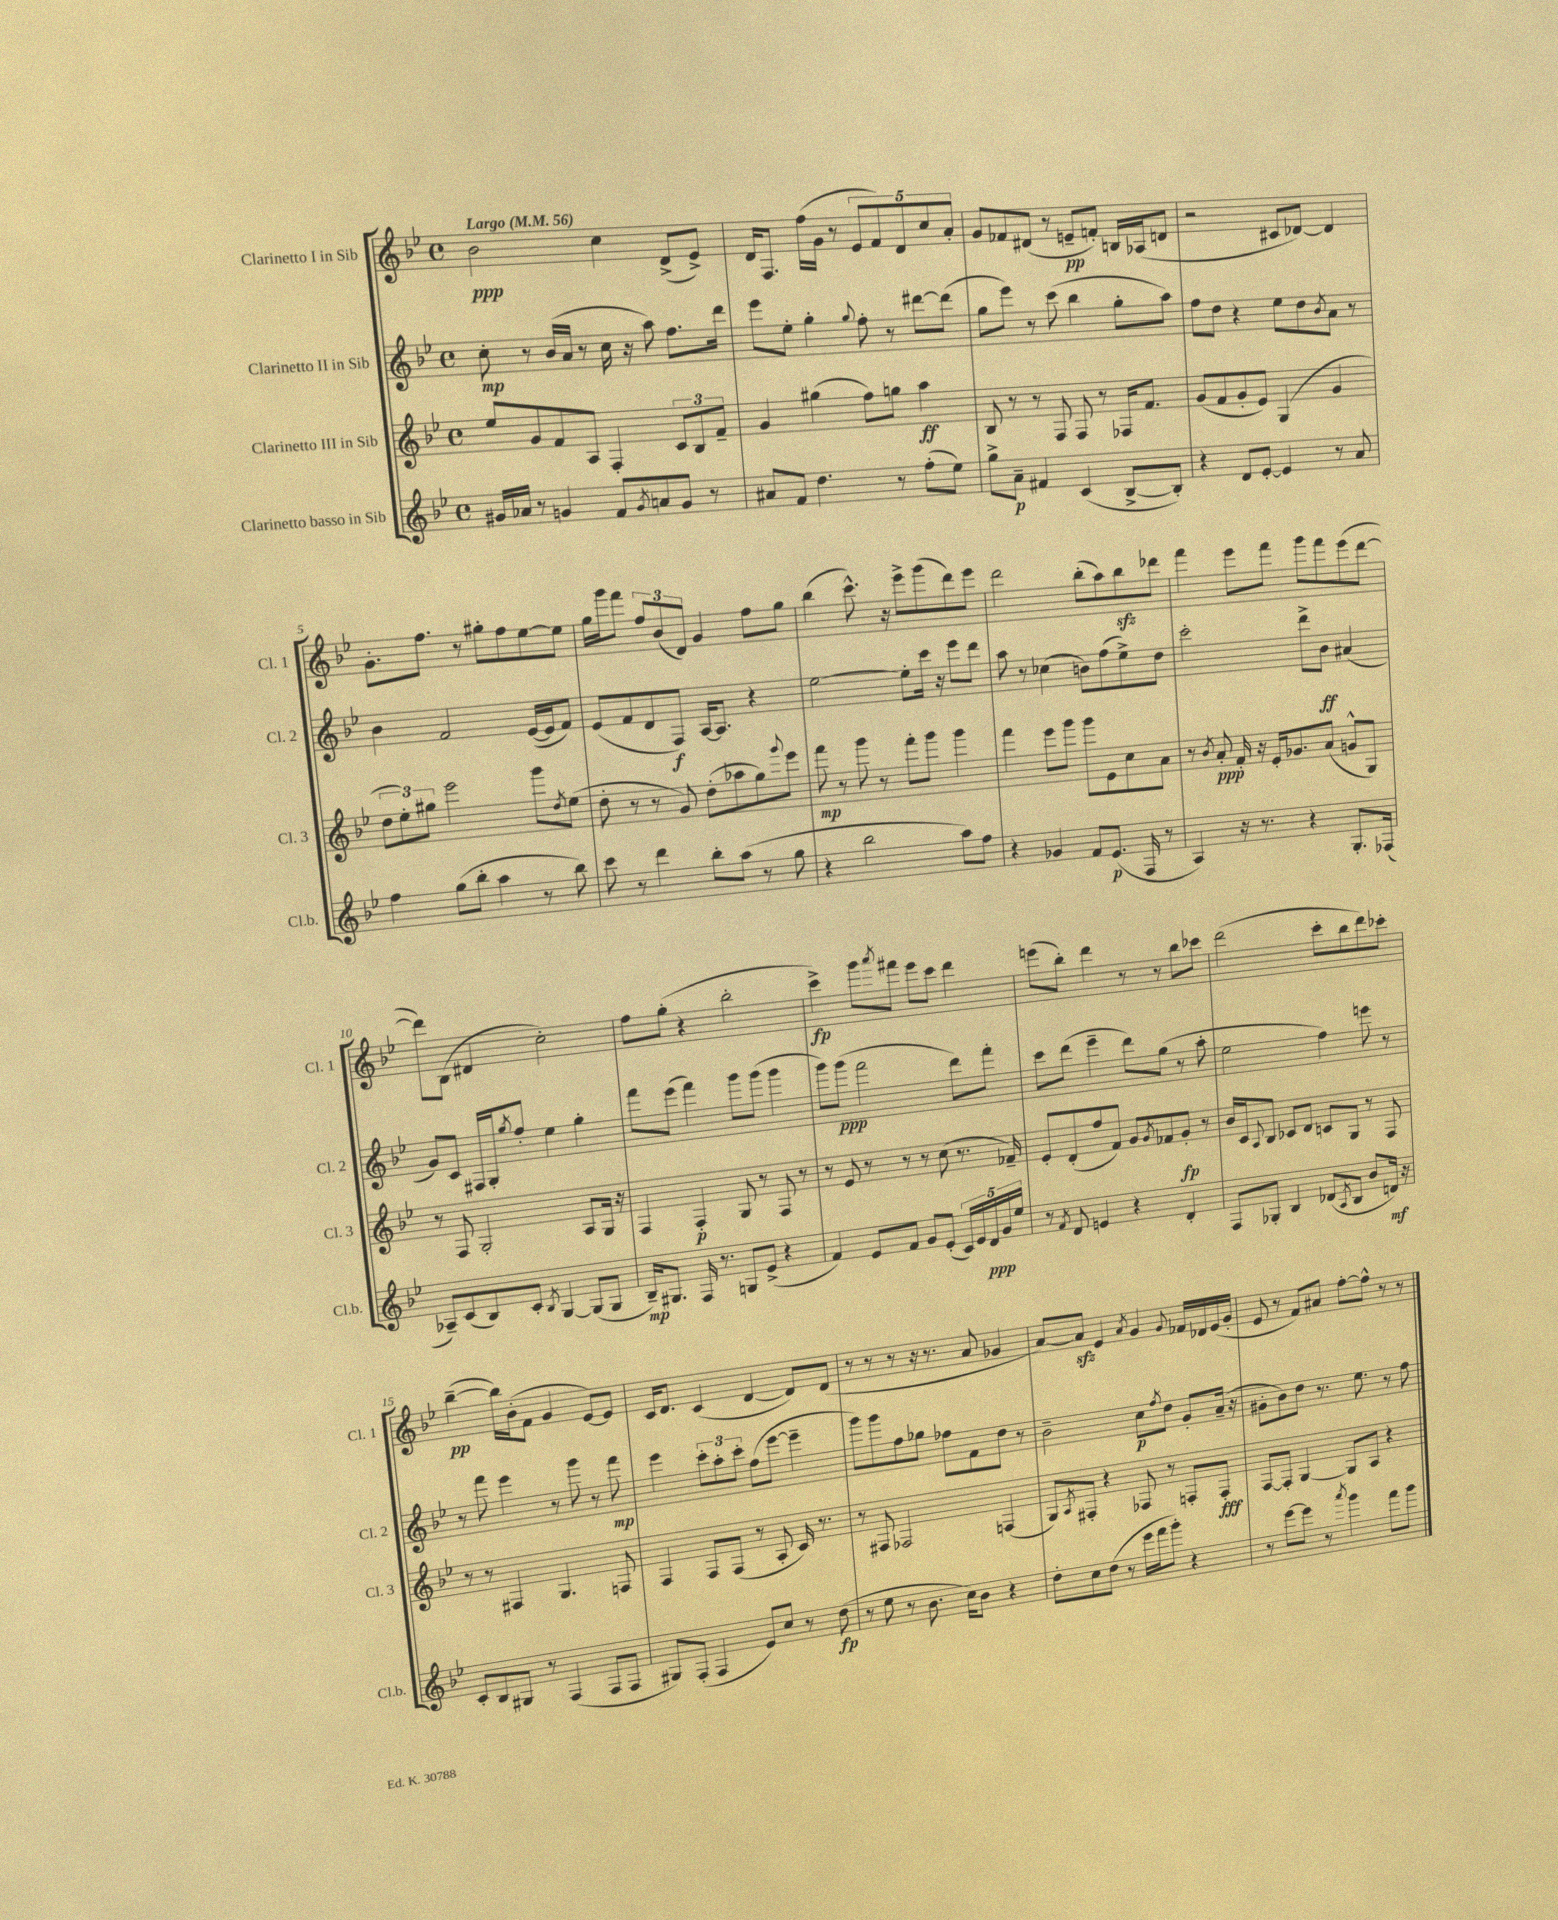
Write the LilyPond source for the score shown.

<<
\new StaffGroup <<
\new Staff = "s0" \with { instrumentName = "Clarinetto I in Sib" shortInstrumentName = "Cl. 1" } {
    \clef treble \key bes \major \defaultTimeSignature \time 4/4 \tempo "Largo" 4 = 56
    bes'2\ppp c''4 d'8->( ees'8->) |
    d'16 f8. f''16( g'16 r8 \tuplet 5/4 { ees'8 f'8) d'8 c''8 a'8-. } |
    g'8 fes'8 dis'8( r8 e'8--\pp f'8-.) b16 aes16( d'8 |
    r2 cis'8 des'8~) des'4 |
    g'8.-. f''8. r8 gis''8-. f''8 ees''8~ ees''8 |
    g''16 g'''16 f'''8 \tuplet 3/2 { f''8 bes'8( d'8) } g'4 f''8 g''8 |
    bes''4( c'''8.-^) r16 ees'''8-> g'''8( d'''8) ees'''8 |
    d'''2 bes''8-.( a''8) bes''8\sfz des'''8 |
    f'''4 ees'''8 f'''8 g'''8 f'''8 ees'''8( d'''8~ |
    d'''8) bes8( dis'4 c''2-.) |
    f''8 g''8-.( r4 bes''2-. |
    c'''4->\fp) g'''8 \acciaccatura { a'''8 } fis'''8 ees'''8 c'''8 d'''4 |
    e'''8( bes''8-.) d'''4 r8 r8 bes''8 ces'''8 |
    d'''2( c'''8-. bes''8 d'''8) ces'''8-. |
    bes''4~--\pp( bes''16) bes'16-.( f'8 g'4 ees'8~) ees'8 |
    c'16 d'8. c'4( d'4~ d'8) d'8( |
    r8 r8 r8 r16 r8. a'8 ges'4 |
    a'8~) a'8\sfz ees'4 \acciaccatura { a'8 } g'4 \appoggiatura { g'8 } fes'16 des'16 ees'16( g'16-. |
    ees'8 r8 f'8) ais'8 f''8~-. f''8-^ r8 r8 \bar "|." |
}
\new Staff = "s1" \with { instrumentName = "Clarinetto II in Sib" shortInstrumentName = "Cl. 2" } {
    \clef treble \key bes \major \defaultTimeSignature \time 4/4
    c''8-.\mp r8 bes'16( a'16 r8 c''16 r16 a''8) f''8. d'''16 |
    ees'''8 ees''8-. g''4-. \appoggiatura { g''8 } f''8-. r8 dis'''8~ dis'''8( |
    g''8 ees'''8) r8 c'''8( bes''4 g''8-. a''8) |
    f''8 d''8 r4 ees''8 d''8 \acciaccatura { bes'8 } a'8 r8 |
    bes'4 f'2 ees'16~( ees'16 f'8) |
    ees'8( f'8 d'8 f8\f) a16~ a8. r4 |
    ees''2~ ees''8-. c'''16 r16 ees'''8 d'''8 |
    a''8 r8 ces''4( b'8) f''8( ees''8->) d''8 |
    c'''2-. d'''8-> bes'8\ff ais'4( |
    g'8) c'8 fis16 g16-. \acciaccatura { g''8 } f''8-. ees''4 g''4-. |
    f'''8 ees'''8( f'''4) g'''8 g'''8( g'''4 |
    g'''8) g'''8\ppp( f'''2 d'''8) f'''8-. |
    c'''8 d'''8( ees'''4-- d'''8) g''8( r8 a''8-. |
    ees''2 f''4) e'''8 r8 |
    r8 f'''8 ees'''4 r8 g'''8 r8 f'''8\mp |
    ees'''4 \tuplet 3/2 { c'''8-. a''8-. c'''8-. } f''8( ees'''8~ ees'''4-- |
    g'''8) g'''8 f''8 ges''8 fes''8 f'8 d''8 r8 |
    bes'2-- c''8\p \acciaccatura { f''8 } d''8 g'8-. a'16--( r16 |
    gis'8-. bes'8) d''8 r8. ees''8. r8 f''8 \bar "|." |
}
\new Staff = "s2" \with { instrumentName = "Clarinetto III in Sib" shortInstrumentName = "Cl. 3" } {
    \clef treble \key bes \major \defaultTimeSignature \time 4/4
    ees''8 g'8 f'8 a8 f4-. \tuplet 3/2 { c'8 bes8 f'8-- } |
    g'4 gis''4( f''8) g''8 a''4\ff |
    bes8 r8 r8 f8 f8 r8 fes16 f'8. |
    g'8( f'8 g'8-. ees'8) g4( g'4 |
    \tuplet 3/2 { d''8 ees''8-.) gis''8 } ees'''2 g'''8 \acciaccatura { d''8 } ees''8( |
    d''8-. r8 r8 g'8) d''8-.( aes''8 g''8) \appoggiatura { g'''8 } ees'''8 |
    f'''8\mp r8 g'''8 r8 f'''8-. g'''8 g'''4 |
    f'''4 ees'''8 g'''8 g'''8 ees'8 c''8 a'8 |
    r8 \acciaccatura { bes'8 } a'8-.\ppp f'16-. r16 ees'16-. ges'8. a'8( g'8-^ g8) |
    r8 f8 g2-. a8 g16 r16 |
    f4 f4-.\p g8 r8 f8 r8 |
    r8 ees'8 r8 r8 r8 c''8( r8. fes'16--) |
    ees'8-. d'8-.( f''8 f'8) g'8 \acciaccatura { g'8 } fes'8 g'8-.\fp r8 |
    bes'16 c'16 \appoggiatura { a8 } bes8 ces'8 d'8 c'8 g8 r8 f8 |
    r8 r8 fis4 g4. f8 |
    f4 f8 f8( r8 a8-. c'16) r8. |
    r8 fis8 fes2 f4( |
    g8) \acciaccatura { a8 } fis8-. r4 fes8 r8 f8-. f8-.\fff |
    f8~ f8-. g4~ g8 a8 r4 \bar "|." |
}
\new Staff = "s3" \with { instrumentName = "Clarinetto basso in Sib" shortInstrumentName = "Cl.b." } {
    \clef treble \key bes \major \defaultTimeSignature \time 4/4
    gis'16 aes'16 r8 g'4 f'8 \acciaccatura { g'8 } a'8 g'8 r8 |
    ais'8 f'8 d''4. r8 f''8-.( ees''8) |
    g''8-> a'8--\p fis'4 c'4( bes8~-> bes8-.) |
    r4 d'8 ees'8~-. ees'4 r8 a'8 |
    f''4 g''8( bes''8-. a''4 r8 bes''8) |
    c'''8 r8 d'''4 bes''8-. a''8( r8 g''8 |
    r4 bes''2 a''8) f''8 |
    r4 ges'4 f'8 ees'8.\p( f16 r8 |
    a4) r16 r8. r4 g8.-. fes16( |
    aes8--) c'8( bes8) c'8-. \acciaccatura { bes8 } g4~ g8( g8 |
    bes16--\mp) gis8. f16 r8. g8 ees'8->( r4 |
    f'4) ees'8 f'8 g'8 ees'8-.( \tuplet 5/4 { c'16) ees'16 d'16\ppp g'16 ees''16 } |
    r8 \acciaccatura { f'8 } d'8 e'4 r4 d'4-. |
    f8 ges8-. bes4 des'8( \acciaccatura { a8 } bes8 bes'8 d'16\mf) r16 |
    c'8-. bes8 gis8 r8 f4( f8 f8 |
    gis8) f8-.( f4 ees'8) c''8 r8 d''8\fp( |
    r8 ees''8 r8 bes'8. c''16) bes'8 r4 |
    d''8-. c''8 d''8( r8 ees'''16 f'''16 g'''8-.) r4 |
    r8 ees'''8~ ees'''8 r8 \acciaccatura { a'''8 } g'''4 f'''8 g'''8 \bar "|." |
}
>>
>>
